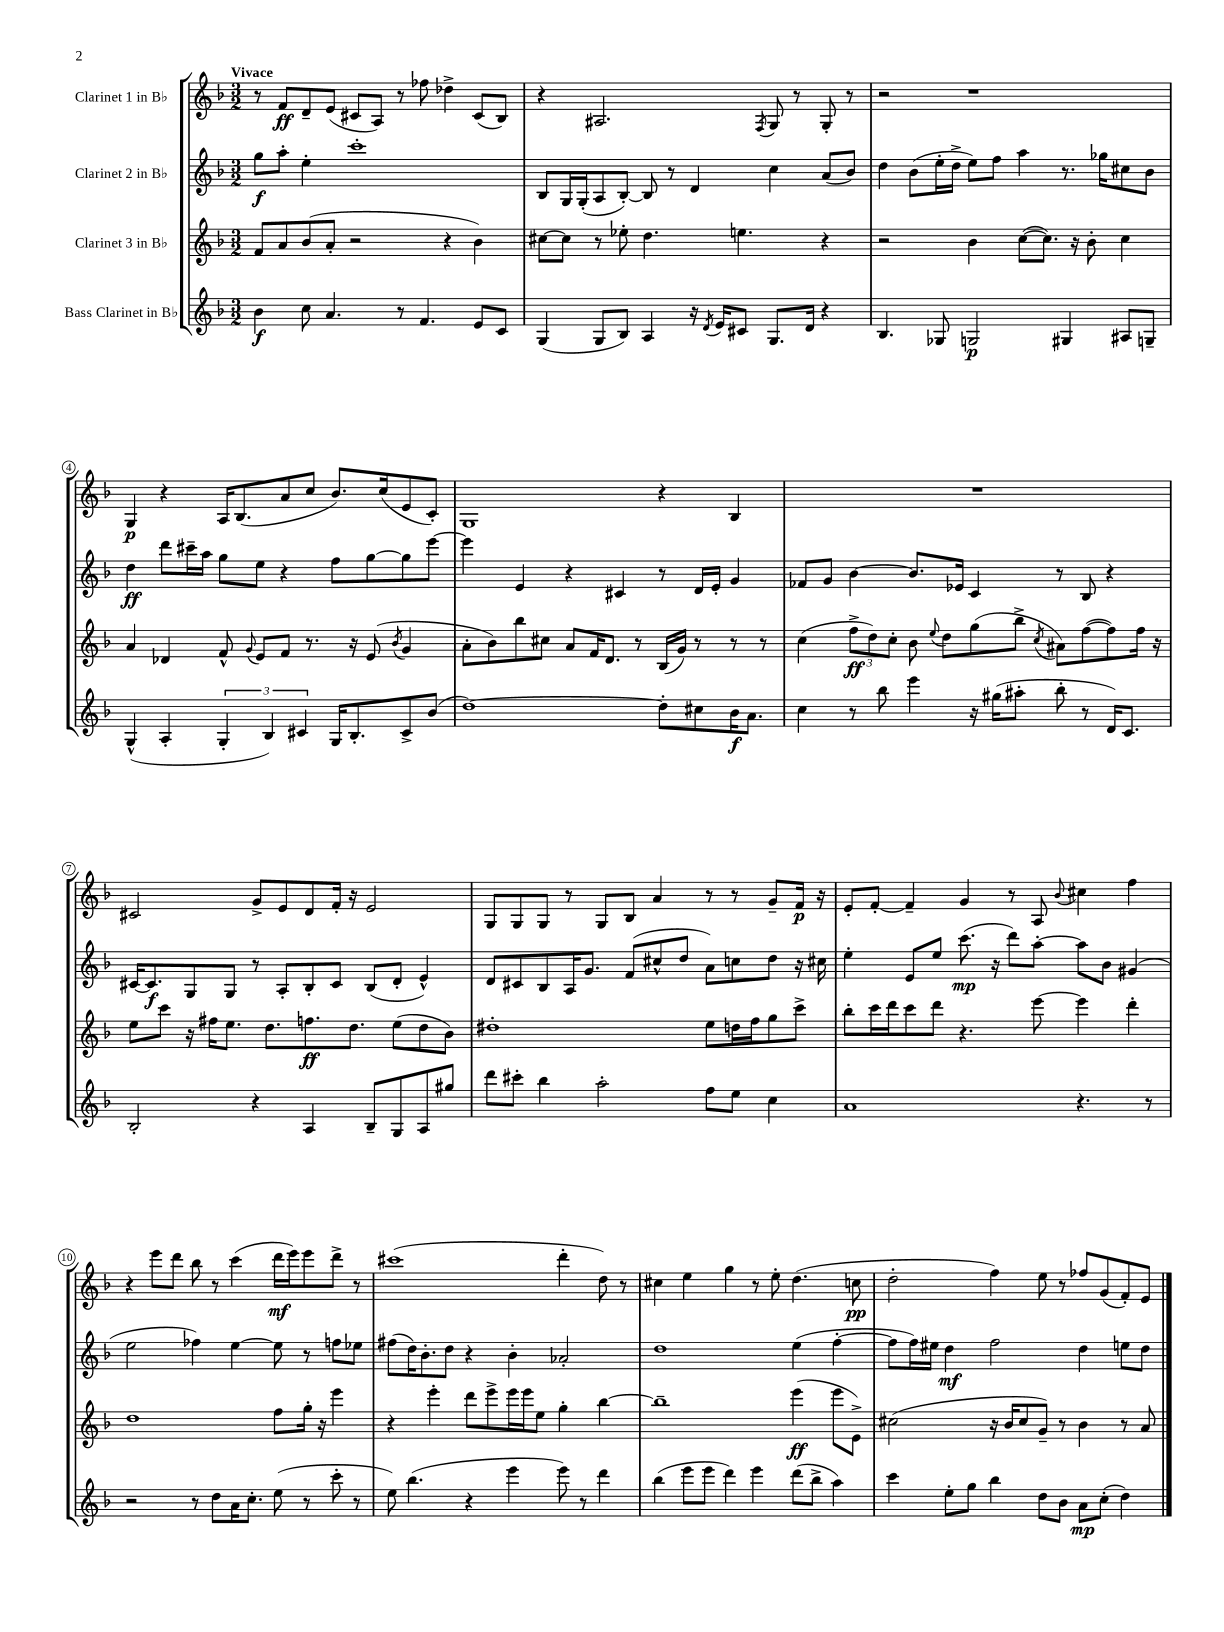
<<
\new StaffGroup <<
\new Staff = "s0" \with { instrumentName = "Clarinet 1 in Bb" } {
    \clef treble \key f \major \numericTimeSignature \time 3/2 \tempo "Vivace"
    \autoBeamOff r8 f'8[\ff d'8-- e'8]( cis'8[ a8]) r8 fes''8 des''4-> cis'8[( bes8]) |
    r4 ais2. \acciaccatura { f8 } g8 r8 g8-. r8 |
    r2 r1 |
    g4\p r4 a16[ bes8.( a'8 c''8] bes'8.[) c''16( e'8 c'8]-.) |
    g1 r4 bes4 |
    R1. |
    cis'2 g'8[-> e'8 d'8 f'16]-. r16 e'2 |
    g8[ g8 g8] r8 g8[ bes8] a'4 r8 r8 g'8[-- f'16]\p r16 |
    e'8[-. f'8]~-. f'4-- g'4 r8 a8 \appoggiatura { bes'8 } cis''4 f''4 |
    r4 e'''8[ d'''8] bes''8 r8 c'''4( d'''16[\mf e'''16) e'''8 d'''8]-> r8 |
    cis'''1( d'''4-. d''8) r8 |
    cis''4 e''4 g''4 r8 e''8-. d''4.( c''8\pp |
    d''2-. f''4) e''8 r8 fes''8[ g'8( f'8-.) e'8] \bar "|." |
}
\new Staff = "s1" \with { instrumentName = "Clarinet 2 in Bb" } {
    \clef treble \key f \major \numericTimeSignature \time 3/2
    \autoBeamOff g''8[\f a''8]-. e''4-. c'''1-. |
    bes8[ g16 g16-.( a8 bes8]~-.) bes8 r8 d'4 c''4 a'8[( bes'8]) |
    d''4 bes'8[( e''16-. d''16]-> e''8[) f''8] a''4 r8. ges''16[ cis''8 bes'8] |
    d''4\ff d'''8[ cis'''16-- a''16] g''8[ e''8] r4 f''8[ g''8~ g''8 e'''8]~ |
    e'''4 e'4 r4 cis'4 r8 d'16[ e'16]-. g'4 |
    fes'8[ g'8] bes'4~ bes'8.[ ees'16] c'4 r8 bes8 r4 |
    cis'16[~ cis'8.\f g8 g8] r8 a8[-. bes8-. cis'8] bes8[( d'8]-. e'4-^) |
    d'8[ cis'8 bes8 a16 g'8.] f'8[( cis''8-^ d''8] a'8[) c''8 d''8] r16 cis''16 |
    e''4-. e'8[ e''8] c'''8.\mp( r16 d'''8[) a''8]~-. a''8[ bes'8] gis'4( |
    e''2 fes''4) e''4~ e''8 r8 f''8[ ees''8] |
    fis''8[( d''16) bes'8.-. d''8] r4 bes'4-. aes'2-. |
    d''1 e''4( f''4~-. |
    f''8[ f''16) eis''16] d''4\mf f''2 d''4 e''8[ d''8] \bar "|." |
}
\new Staff = "s2" \with { instrumentName = "Clarinet 3 in Bb" } {
    \clef treble \key f \major \numericTimeSignature \time 3/2
    \autoBeamOff f'8[ a'8 bes'8( a'8]-. r2 r4 bes'4) |
    cis''8[~ cis''8] r8 ees''8-. d''4. e''4. r4 |
    r2 bes'4 c''8[~( c''8.]) r16 bes'8-. c''4 |
    a'4 des'4 f'8-^ \appoggiatura { g'8 } e'8[ f'8] r8. r16 e'8( \acciaccatura { bes'8 } g'4 |
    a'8[-. bes'8) bes''8 cis''8] a'8[ f'16 d'8.] r8 bes16[( g'16]) r8 r8 r8 |
    c''4( \tuplet 3/2 { f''8[->\ff d''8) c''8]-. } bes'8 \appoggiatura { e''8 } d''8[ g''8( bes''8]-> \acciaccatura { c''8 } ais'8[) f''8~( f''8) f''16] r16 |
    e''8[ c'''8] r16 fis''16[ e''8.] d''8.[ f''8.\ff d''8.] e''8[( d''8 bes'8]) |
    dis''1-. e''8[ d''16 f''16 g''8 c'''8]-> |
    bes''8[-. c'''16 d'''16 c'''8 d'''8] r4. e'''8~ e'''4 d'''4-. |
    d''1 f''8[ g''16]-. r16 e'''4 |
    r4 e'''4-. d'''8[ e'''8-> e'''16 e'''16 e''8] g''4-. bes''4~ |
    bes''1-- e'''4\ff( e'''8[ e'8]->) |
    cis''2( r16 bes'16[ cis''8 g'8]--) r8 bes'4 r8 a'8 \bar "|." |
}
\new Staff = "s3" \with { instrumentName = "Bass Clarinet in Bb" } {
    \clef treble \key f \major \numericTimeSignature \time 3/2
    \autoBeamOff bes'4\f c''8 a'4. r8 f'4. e'8[ c'8] |
    g4( g8[ bes8]) a4 r16 \acciaccatura { d'8 } e'16[ cis'8] g8.[ d'16] r4 |
    bes4. ges8 g2\p gis4 ais8[ g8]-- |
    g4-^( a4-. \tuplet 3/2 { g4-. bes4) cis'4 } g16[ bes8.-. cis'8-> bes'8]( |
    d''1~) d''8[-. cis''8 bes'16\f a'8.] |
    c''4 r8 bes''8 e'''4 r16 gis''16[( ais''8]-. bes''8-. r8 d'16[) c'8.] |
    bes2-. r4 a4 bes8[-- g8 a8 gis''8] |
    d'''8[ cis'''8]-. bes''4 a''2-. f''8[ e''8] c''4 |
    a'1 r4. r8 |
    r2 r8 d''8[ a'16 c''8.]-. e''8( r8 c'''8-. r8 |
    e''8) bes''4.( r4 e'''4 e'''8) r8 d'''4 |
    bes''4( e'''8[ e'''8] d'''4) e'''4 d'''8[( bes''8]-> a''4) |
    c'''4 e''8[-. g''8] bes''4 d''8[ bes'8] a'8[\mp c''8]-.( d''4) \bar "|." |
}
>>
>>
\layout { \context { \Score \override BarNumber.stencil = #(make-stencil-circler 0.1 0.3 ly:text-interface::print) } }
